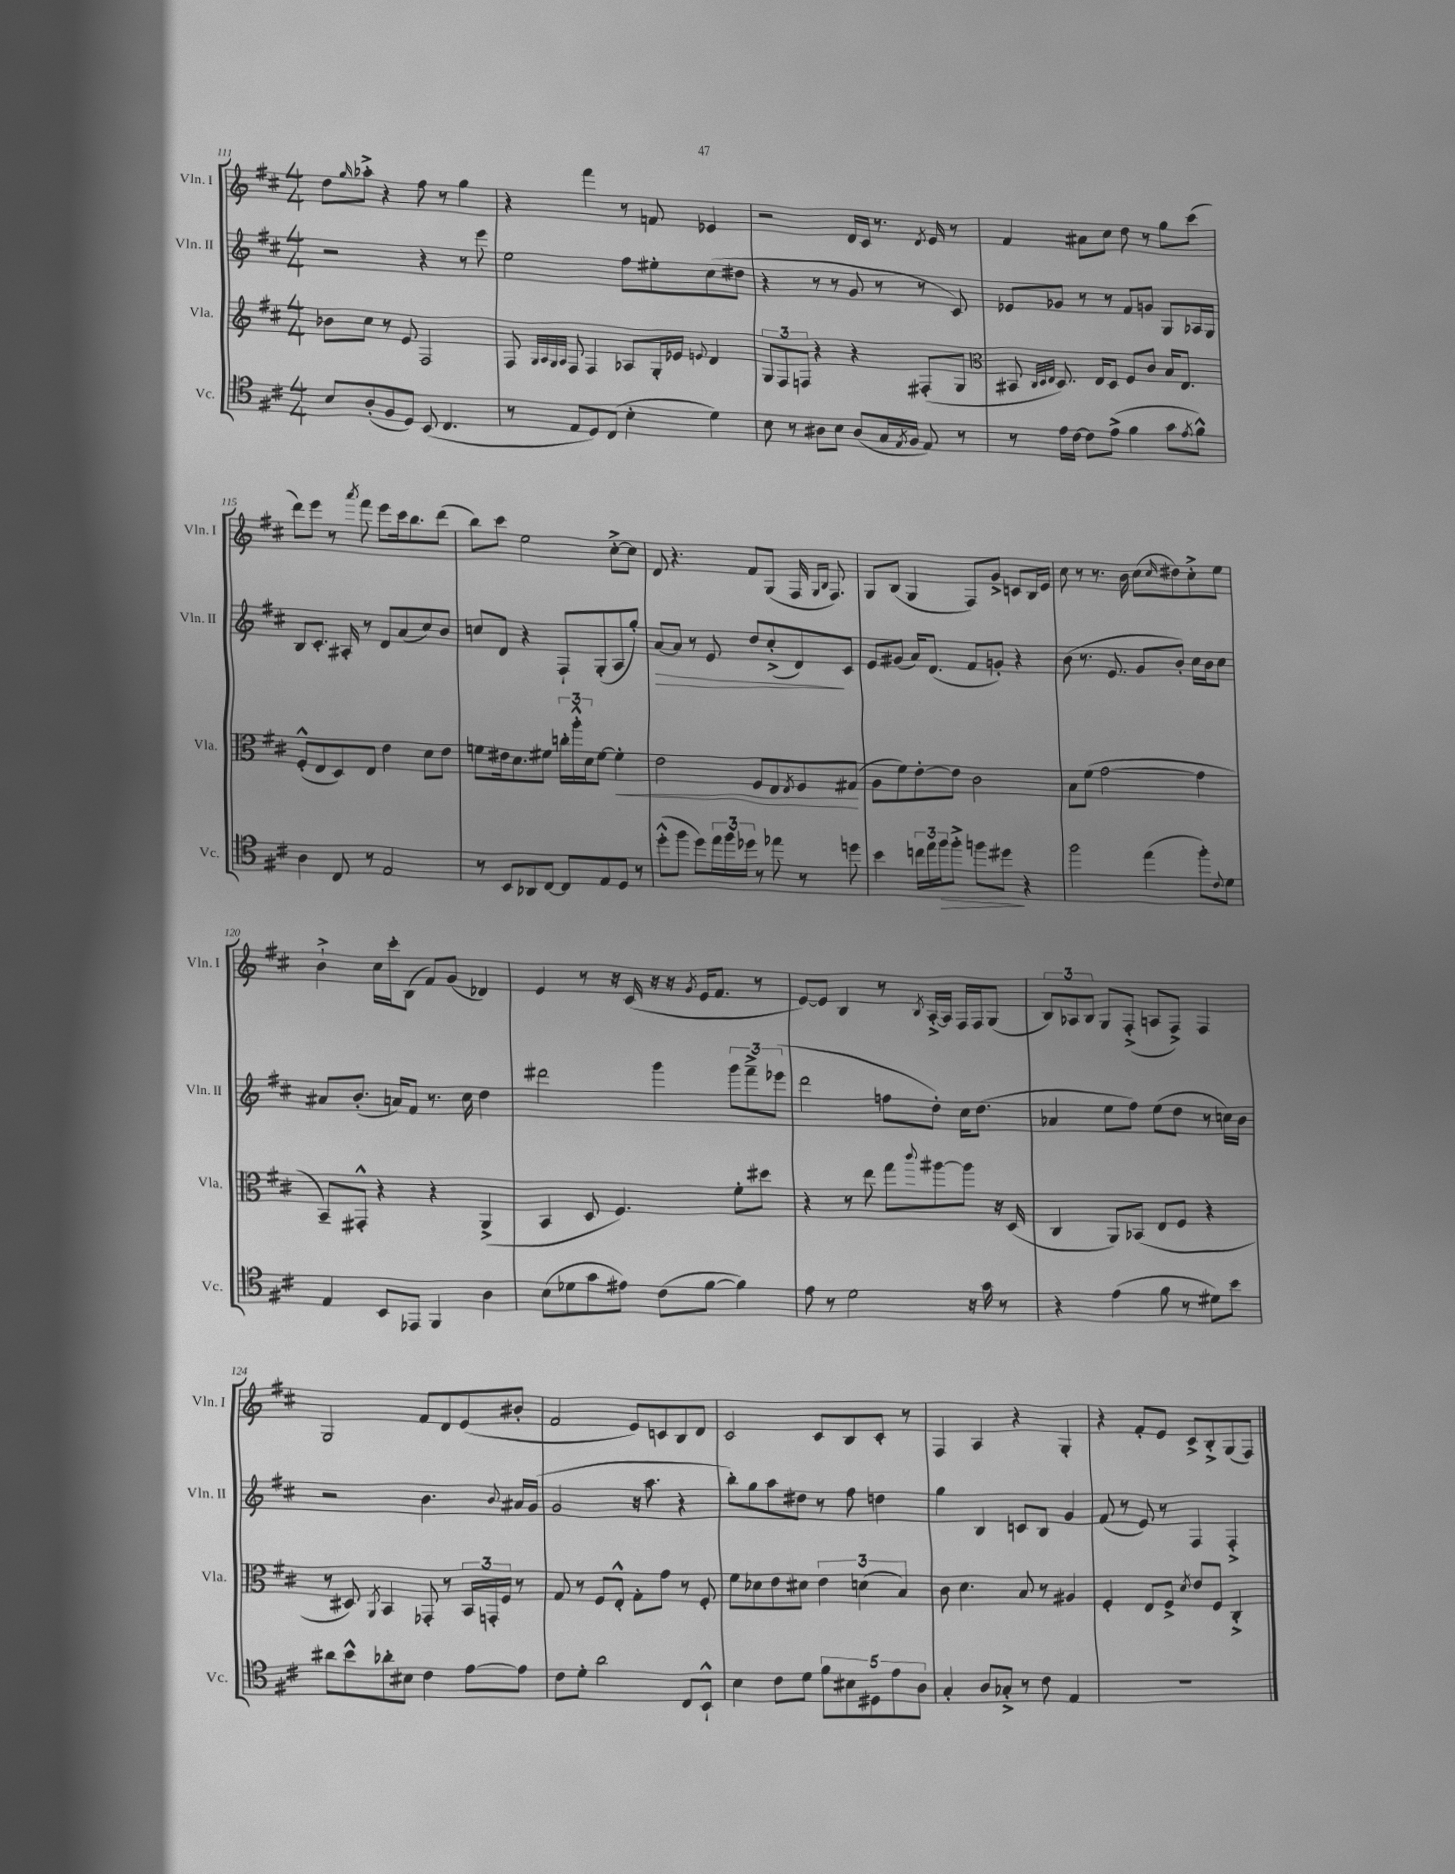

**kern	**kern	**kern	**kern
*staff4	*staff3	*staff2	*staff1
*clefC4	*clefG2	*clefG2	*clefG2
*k[f#c#]	*k[f#c#]	*k[f#c#]	*k[f#c#]
*M4/4	*M4/4	*M4/4	*M4/4
8B/L	8b-\L	2r	8dd\L
.	.	.	16qqgg/
(8A'/	8cc#\J	.	8aa-'^\J
8F#/	8r	.	4r
8D/J)	8e/	.	.
(8BB/	2F#/	4r	8ff#\
4.C#/	.	.	8r
.	.	8r	4gg\
.	.	8eee\	.
=	=	=	=
8r	8F#/	2ee\	4r
.	32qqG/LLL	.	.
.	32qqA/	.	.
.	32qqG/	.	.
.	32qqA/JJJ	.	.
8E/L	8F#/	.	.
8D/)	4F#/	.	4fff#\
(8C#/J	.	.	.
4B'\	8A-/L	8ff#\L	8r
.	16G'/L	8ee#'\	8f/
.	16e-/JJ	.	.
.	8qqe/	.	.
4d\)	4d/	(8cc#\	4e-/
.	.	8dd#\J	.
=	=	=	=
8B\	12G/L	4r	2r
.	12F#/	.	.
8r	.	.	.
.	12F/J	.	.
8A#\L	4r	8r	.
8B\J	.	8r	.
(8A#/L	4r	8g/	16d/LL
.	.	.	16c#/JJ
16G/L	.	8r	8.r
8qE/	.	.	.
16F#/JJ	.	.	.
8E/)	(8F#'/L	8r	.
.	.	.	8qd/
.	.	.	16e/
8r	8G/J	8c#/)	8r
=	=	=	=
*	*clefC3	*	*
8r	8BB#/	8e-/L	4f#/
.	32qqC#/LLL	.	.
.	32qqD/	.	.
.	32qqE/JJJ	.	.
16e\LL	8.D/)	8g-/J	.
[16c#\JJ	.	.	.
8c#\]L	.	8r	8a#\L
.	16E/LK	.	.
(8e^\J	8D/J	8r	8cc#\J
4f#\	8F#/L	8f#/L	8dd\
.	8c#/J	8g/J	8r
8g\L	16B/LK	8G/L	8gg\L
.	8.E/J	.	.
8qe/	.	.	.
8f#^^\J)	.	16A-/L	(8ccc#\J
.	.	16G/JJ	.
=	=	=	=
4A\	(8F#'^^/L	8B/L	8ddd\L)
.	8E/	8.c#'/J	8eee\J
8C#/	8D/)	.	8r
.	.	16A#'/	.
.	.	.	8qaaa/
8r	8E/J	8r	8fff#\
2E/	4e\	8d/L	8eee\L
.	.	(8a/	16ccc#\k
.	.	.	8.bb\
.	8d\L	8cc#/)	.
.	8e\J	8b/J	(8ddd\J
=	=	=	=
8r	8f\L	8cc/L	8bb\L)
8BB/L	16e#\k	8d/J	8ccc#\J
.	8.d\	.	.
8AA-/	.	4r	2ee\
[8C#/J	8f#\J	.	.
8C#/]L	24cc'\LL	8F#`/L	.
.	24aa'^^\	.	.
.	24d\J	.	.
8E/	[8f#\J	(8G'/	.
8D/J	4f#'\]	8A/	[8cc#'^\L
8r	.	8gg'/J)	8cc#\]J
=	=	=	=
(8dd'^^\L	2e\	[8a/L	8d/
8ff#\J	.	8a/]J	4.r
8dd\L)	.	8r	.
24ee\L	.	8e/	.
24ff#\	.	.	.
24dd-\JJ	.	.	.
8r	8F#/L	8dd/L	8f#/L
8ee-\	8E/	(8cc#'^/	(8G/J
.	8qE/	.	.
8r	8F#/	8d/)	16F#/
.	.	.	16qqG/LL
.	.	.	16qqB/JJ
.	.	.	8.F#/)
8dd\	(8G#/J	8c#/J	.
=	=	=	=
4b\	8A\L	8e/L	8G/L
.	8f#\)	(8g#/J	(8B/J
24cc\LL	[8e'\	16a/LK)	4G/
24ee\	.	.	.
.	.	(8.d/J	.
24ff#\J	.	.	.
8ff#'^\J	8e\]J	.	.
8ff\L	2c#\	8f#/L	8F#/L)
8dd#\J	.	8g'/J)	8g^/J
4r	.	4r	8c/L
.	.	.	16B/L
.	.	.	16e/JJ
=	=	=	=
2ff#\	8B\L	(8b\	8cc#\
.	(8f#\J	8.r	8r
.	[2g\	.	8.r
.	.	8.e/	.
.	.	.	16b\
(4ee\	.	8g/L	(8cc#\L
.	.	.	16qqcc#/
.	.	8b'/J)	8dd#\)
8ff#'\L)	4g\]	16cc#\LL	8cc#'^\
.	.	16b\J	.
8qqc#/	.	.	.
8d\J	.	8cc#\J	8ee\J
=	=	=	=
4E/	8BB~/L)	8a#/L	4b`^\
.	8GG#'^^/J	(8.b'/J	.
8BB/L	4r	.	16cc#\LL
.	.	16a/LK)	16ccc#'\J
8EE-/J	.	8f#/J	(8B\J
4FF#/	4r	8.r	8f#/L)
.	.	.	(8g/J
.	.	16cc#\	.
4A\	(4AA^/	4dd\	4d-/)
=	=	=	=
(8B\L	4BB/	2ddd#\	4e/
8d-\	.	.	.
8g\	8D/	.	8r
8e#\J)	4.F#/)	.	16r
.	.	.	(16c#/
(8c#\L	.	4ggg\	16r
.	.	.	16r
.	.	.	8qg/
[8f#\J	.	.	16e/LK
.	.	.	8.f#/J
4f#\])	8f#'\L	12ggg\L	.
.	.	12fff#~^\	.
.	8dd#\J	.	8r
.	.	(12eee-\J	.
=	=	=	=
8e\	4r	2ddd\	[8e/L)
8r	.	.	8e/]J
2d\	8r	.	4B/
.	8ee\	.	.
.	8gg\L	8ff\L	8r
.	8qqccc#/	.	8qB/
.	[8aa#\	8dd'\J)	[16A'^/LL
.	.	.	16A/]JJ
16r	8aa#\]J	16cc#\LK	16F#/LL
16g\	.	(8.dd\J	16F#/J
8r	16r	.	(8G/J
.	(16D/	.	.
=	=	=	=
4r	4C#/	4a-/	12B/L)
.	.	.	12A-/
.	.	.	12B/J
(4e\	8AA/L)	8ee\L	8G/L
.	(8BB-/J	8ff#\J)	(8F#'^/J
8f#\	8E/L	(8ee\L	8A/L
8r	8F#/J	8dd\J	8F#^/J)
8d#\L)	4r	8r	4F#/
8b\J	.	16cc\LL)	.
.	.	16b\JJ	.
=	=	=	=
8a#\L	8r	2r	2G/
8b^^\	8D#/)	.	.
.	8qAA/	.	.
8a-'\	4BB/	.	.
8B#\J	.	.	.
4c#\	8GG-'/	4.b\	8f#/L
.	8r	.	8d/
[8e\L	24BB/LL	.	(8e/
.	24GG'/	.	.
.	24F#/JJ	.	.
.	.	8qqb/	.
8e\]J	8r	16a#/LL	8b#'/J
.	.	(16g/JJ	.
=	=	=	=
8c#\L	8G/	2g/	2f#/
8d'\J	8r	.	.
2a\	8F#/L	.	.
.	8E'^^/J	.	.
.	8G'\L	16r	8e/L)
.	.	8.aa\	.
.	8g\J	.	8c/
8C#/L	8r	4r	8B/
8BB`^^/J	8F#'/	.	8d/J
=	=	=	=
4B\	8f#\L	8bb'\L)	2c#/
.	8d-\	8gg\	.
8c#\L	8e\	8aa\	.
8d\J	8d#\J	8dd#\J	.
10f#\L	6e\	8r	8c#/L
10B#\	.	.	.
.	.	8ff#\	8B/
.	(6d\	.	.
10D#\	.	.	.
.	.	4dd\	8c#'/J
10e\	.	.	.
.	6B/)	.	.
.	.	.	8r
10A\J	.	.	.
=	=	=	=
4G'/	8c#\	4gg\	4F#/
.	4.d\	.	.
8A/L	.	4B/	4A/
8G-'^/J	.	.	.
8r	8B/	8c/L	4r
8c#\	8r	8B/J	.
4E/	4A#/	4g/	4G'/
=	=	=	=
1r	4F#'/	(8f#/	4r
.	.	8r	.
.	8E/L	8e/)	8f#'/L
.	8F#^/J	8r	8e/J
.	8qd/	.	.
.	8e/L	4F#/	8c#^/L
.	8F#/J	.	8B'^/
.	4C#'^/	4F#'^/	(8G/
.	.	.	8F#/J)
==	==	==	==
*-	*-	*-	*-
